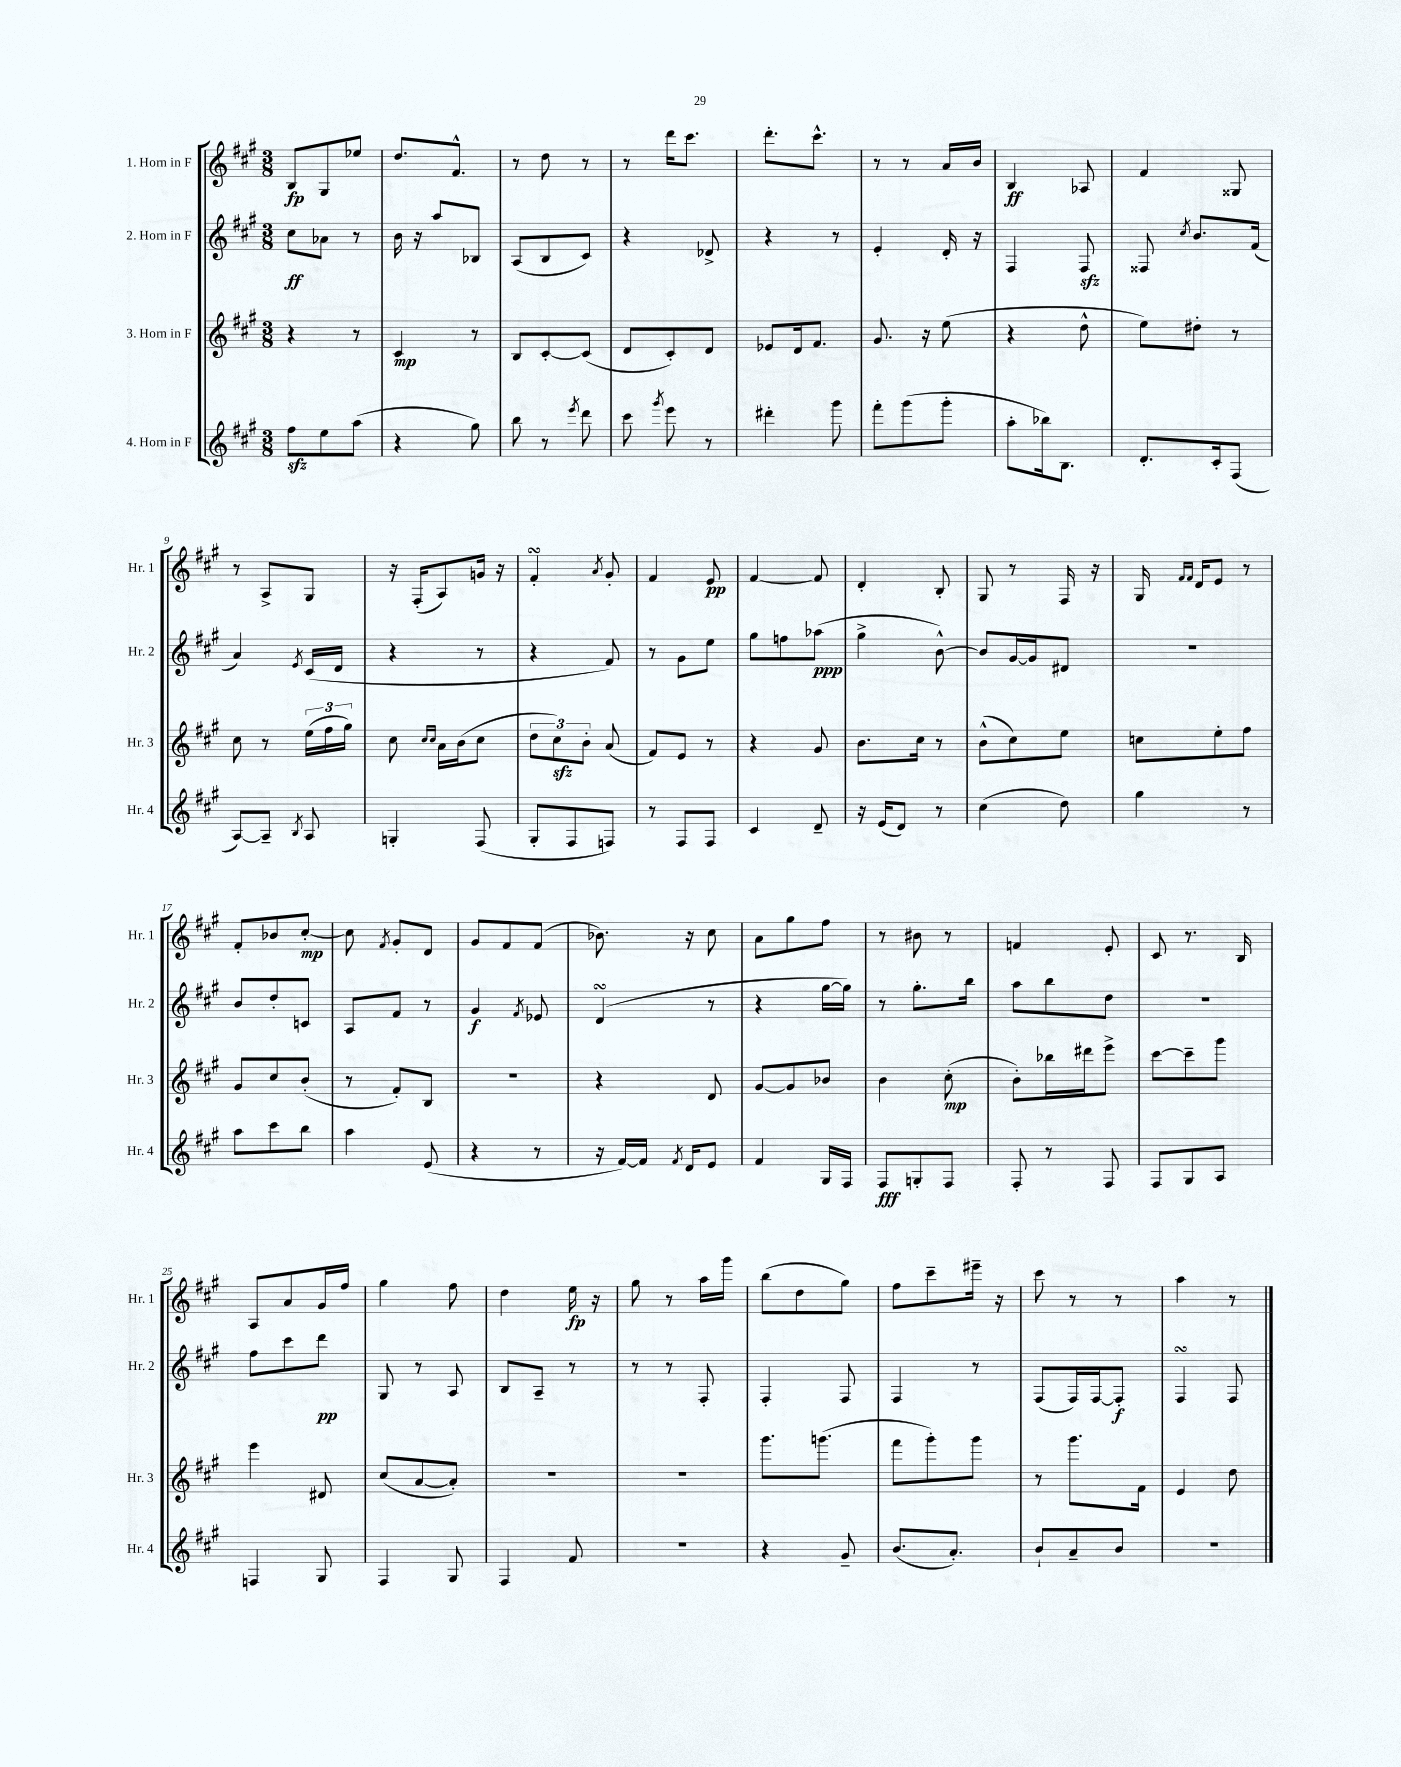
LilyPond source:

<<
\new StaffGroup <<
\new Staff = "s0" \with { instrumentName = "1. Horn in F" shortInstrumentName = "Hr. 1" } {
    \clef treble \key a \major \numericTimeSignature \time 3/8
    \autoBeamOff b8[\fp gis8 ees''8] |
    d''8.[ fis'8.]-^ |
    r8 d''8 r8 |
    r8 d'''16[ cis'''8.] |
    d'''8.[-. cis'''8.]-^ |
    r8 r8 a'16[ b'16] |
    b4\ff aes8 |
    fis'4 gisis8 |
    r8 a8[-> gis8] |
    r16 fis16[-.( a8) g'16] r16 |
    fis'4-.\turn \acciaccatura { a'8 } gis'8-. |
    fis'4 e'8\pp |
    fis'4~ fis'8 |
    d'4-. b8-. |
    gis8 r8 fis16 r16 |
    gis16 \grace { fis'16[ fis'16] } d'16[ e'8] r8 |
    fis'8[-. bes'8 cis''8]~-.\mp |
    cis''8 \acciaccatura { fis'8 } gis'8[-. d'8] |
    gis'8[ fis'8 fis'8]( |
    bes'8.) r16 cis''8 |
    a'8[ gis''8 fis''8] |
    r8 bis'8 r8 |
    f'4 e'8-. |
    cis'8 r8. b16 |
    a8[ a'8 gis'16 fis''16] |
    gis''4 fis''8 |
    d''4 e''16\fp r16 |
    gis''8 r8 a''16[ gis'''16] |
    b''8[( d''8 gis''8]) |
    fis''8[ cis'''8-- eis'''16]-- r16 |
    cis'''8 r8 r8 |
    a''4 r8 \bar "|." |
}
\new Staff = "s1" \with { instrumentName = "2. Horn in F" shortInstrumentName = "Hr. 2" } {
    \clef treble \key a \major \numericTimeSignature \time 3/8
    \autoBeamOff cis''8[\ff aes'8] r8 |
    b'16 r16 a''8[ bes8] |
    a8[( b8 cis'8]) |
    r4 des'8-> |
    r4 r8 |
    e'4-. d'16-. r16 |
    fis4 fis8\sfz |
    fisis8 \acciaccatura { cis''8 } b'8.[ fis'16]( |
    a'4) \acciaccatura { e'8 } cis'16[( d'16] |
    r4 r8 |
    r4 fis'8) |
    r8 gis'8[ e''8] |
    gis''8[ f''8 aes''8]\ppp( |
    gis''4-> b'8~-^) |
    b'8[ gis'16~ gis'16 dis'8] |
    R4. |
    b'8[ d''8-. c'8] |
    a8[ fis'8] r8 |
    gis'4\f \acciaccatura { fis'8 } ees'8 |
    d'4\turn( r8 |
    r4 gis''16[~ gis''16]) |
    r8 gis''8.[-. b''16] |
    a''8[ b''8 d''8] |
    R4. |
    fis''8[ cis'''8 d'''8]\pp |
    gis8 r8 a8 |
    b8[ a8]-- r8 |
    r8 r8 fis8-. |
    fis4-. fis8 |
    fis4 r8 |
    fis8[( fis16) fis16~ fis8]-.\f |
    fis4\turn fis8 \bar "|." |
}
\new Staff = "s2" \with { instrumentName = "3. Horn in F" shortInstrumentName = "Hr. 3" } {
    \clef treble \key a \major \numericTimeSignature \time 3/8
    \autoBeamOff r4 r8 |
    cis'4\mp r8 |
    b8[ cis'8~-. cis'8]( |
    d'8[ cis'8-.) d'8] |
    ees'8[ d'16 fis'8.] |
    gis'8. r16 e''8( |
    r4 d''8-^ |
    e''8[) dis''8]-. r8 |
    cis''8 r8 \tuplet 3/2 { e''16[( fis''16 gis''16]) } |
    cis''8 \grace { cis''16[ cis''16] } a'16[ b'16( cis''8] |
    \tuplet 3/2 { d''8[ cis''8\sfz) b'8]-. } a'8( |
    fis'8[) e'8] r8 |
    r4 gis'8 |
    b'8.[ cis''16] r8 |
    b'8[-^( cis''8) e''8] |
    c''8[ e''8-. fis''8] |
    gis'8[ cis''8 b'8]-.( |
    r8 fis'8[-.) b8] |
    R4. |
    r4 d'8 |
    gis'8[~ gis'8 bes'8] |
    b'4 cis''8-.\mp( |
    b'8[-.) bes''16 dis'''16 e'''8]-> |
    cis'''8[~ cis'''8-- gis'''8] |
    e'''4 dis'8 |
    cis''8[( a'8~ a'8]-.) |
    R4. |
    R4. |
    gis'''8.[ g'''8.]( |
    fis'''8[ gis'''8-.) gis'''8] |
    r8 gis'''8.[ fis'16] |
    e'4 d''8 \bar "|." |
}
\new Staff = "s3" \with { instrumentName = "4. Horn in F" shortInstrumentName = "Hr. 4" } {
    \clef treble \key a \major \numericTimeSignature \time 3/8
    \autoBeamOff fis''8[\sfz e''8 a''8]( |
    r4 gis''8) |
    b''8 r8 \acciaccatura { e'''8 } d'''8 |
    cis'''8 \acciaccatura { gis'''8 } e'''8 r8 |
    dis'''4-. gis'''8 |
    fis'''8[-. gis'''8( gis'''8]-. |
    a''8[-. bes''16) b8.] |
    d'8.[-. cis'16-. fis8]( |
    a8[~) a8]-- \acciaccatura { b8 } a8 |
    g4-. fis8( |
    gis8[-. fis8 f8]) |
    r8 fis8[ fis8] |
    cis'4 d'8-- |
    r16 e'16[( d'8]) r8 |
    cis''4( d''8) |
    gis''4 r8 |
    a''8[ cis'''8 b''8] |
    a''4 e'8( |
    r4 r8 |
    r16 fis'16[~) fis'16] \acciaccatura { fis'8 } d'16[ e'8] |
    fis'4 gis16[ fis16] |
    fis8[\fff g8-. fis8] |
    fis8-. r8 fis8 |
    fis8[ gis8 a8] |
    f4 gis8 |
    fis4 gis8 |
    fis4 fis'8 |
    R4. |
    r4 gis'8-- |
    b'8.[( a'8.]-.) |
    b'8[-! a'8-- b'8] |
    R4. \bar "|." |
}
>>
>>
